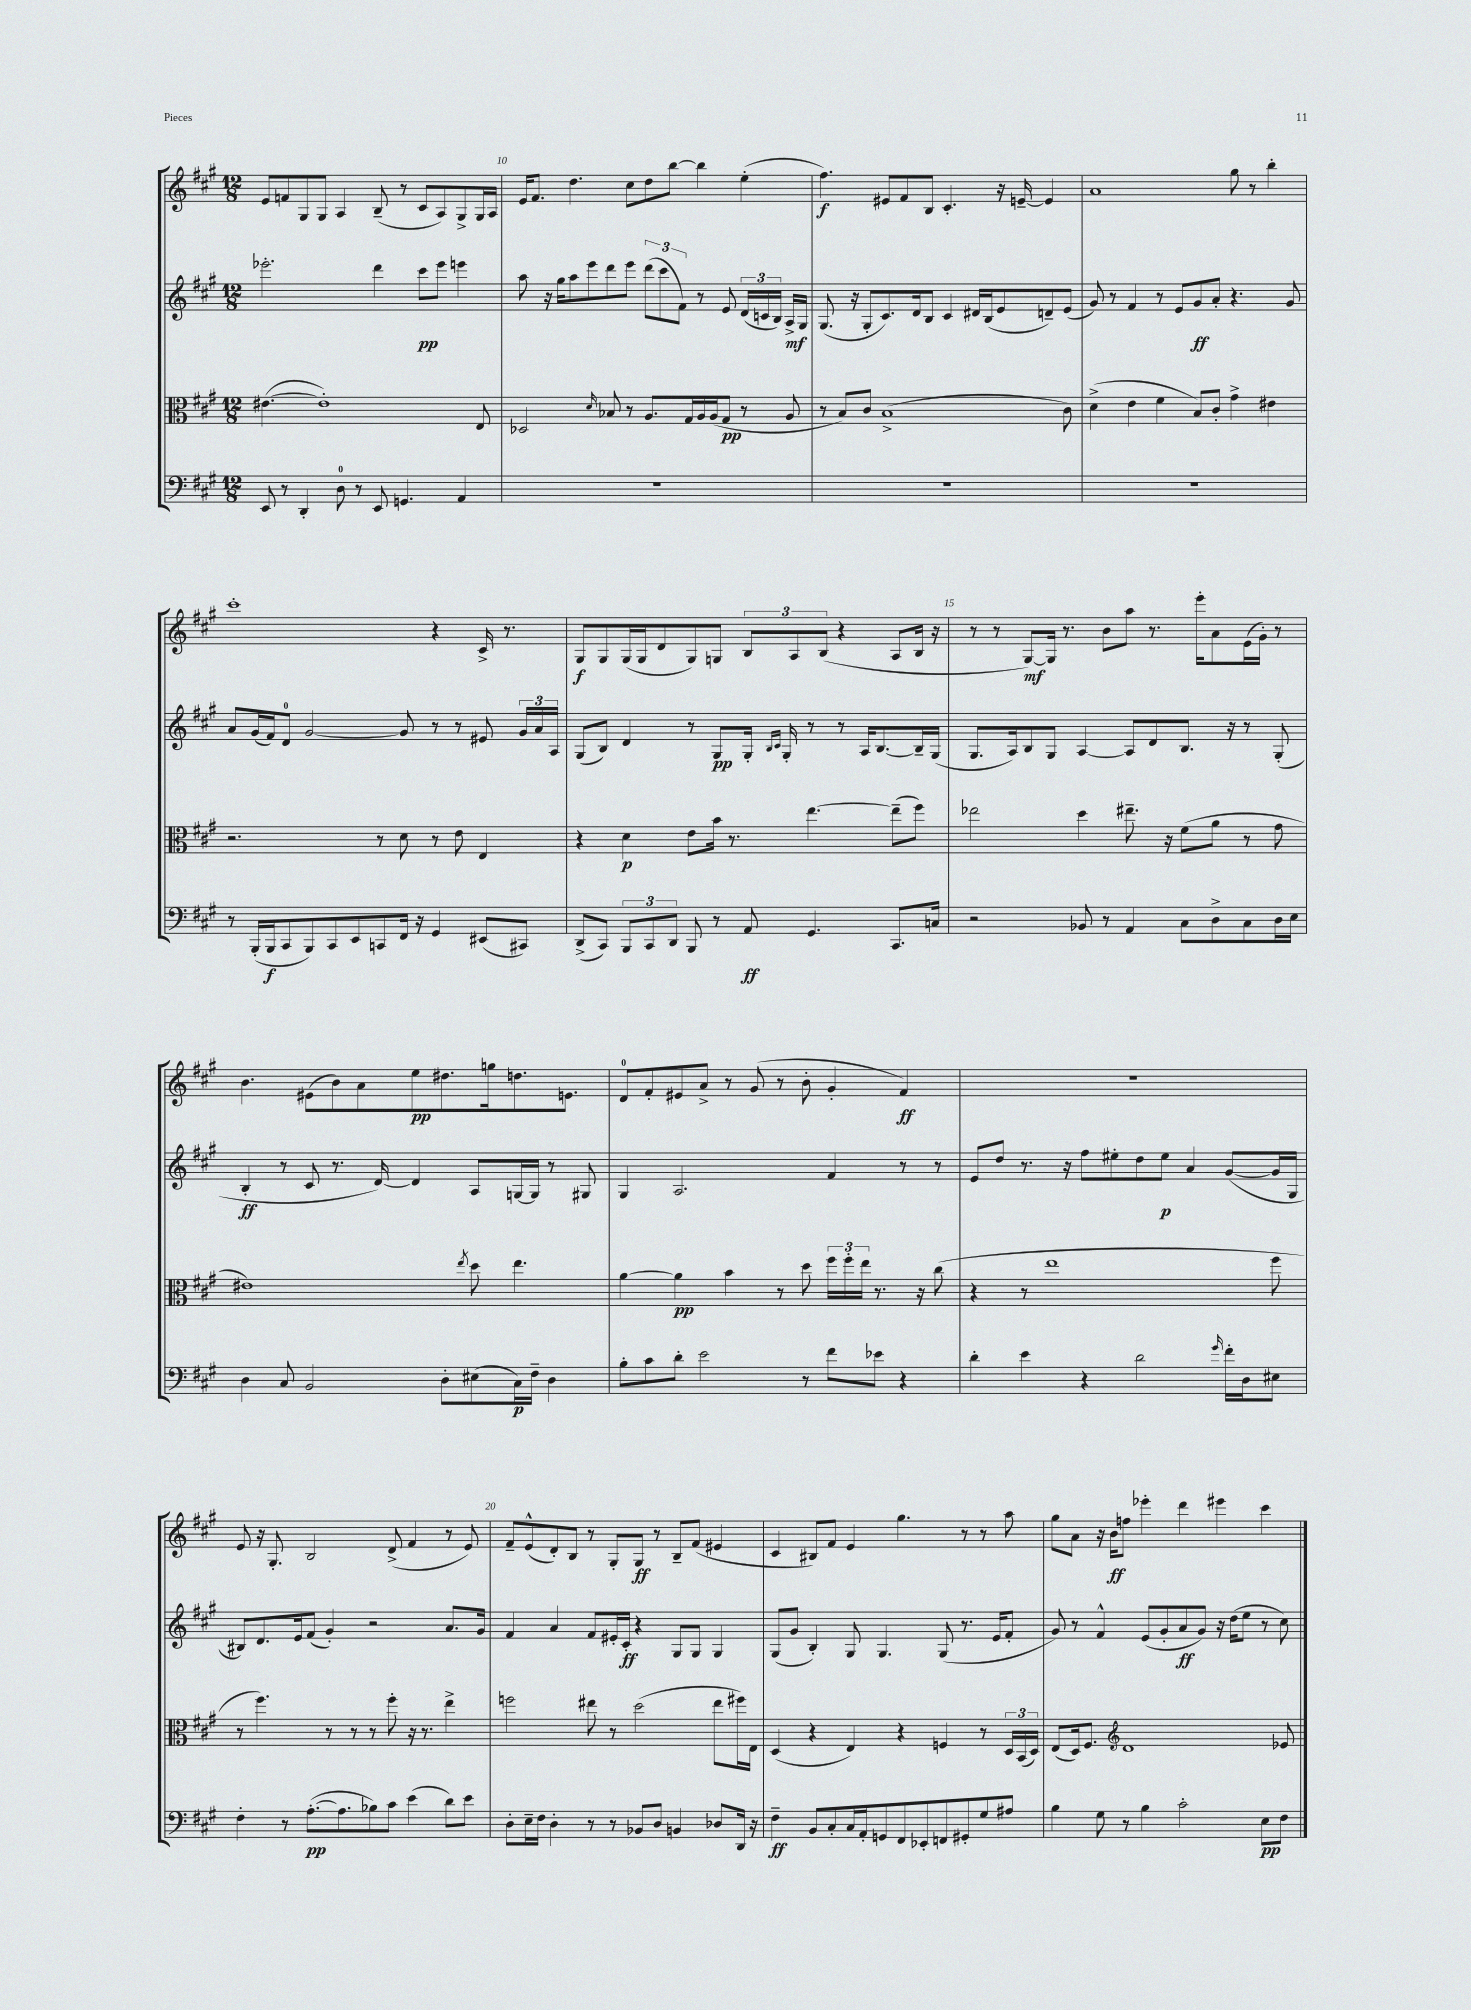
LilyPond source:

<<
\new StaffGroup <<
\new Staff = "s0" {
    \clef treble \key a \major \numericTimeSignature \time 12/8
    \autoBeamOff e'8[ f'8 gis8 gis8] a4 b8--( r8 cis'8[ a8) gis8-> gis16 a16] |
    e'16[ fis'8.] d''4. cis''8[ d''8 b''8]~ b''4 e''4-.( |
    fis''4.\f) eis'8[ fis'8 b8] cis'4.-. r16 e'16~-- e'4 |
    a'1 gis''8 r8 b''4-. |
    cis'''1-. r4 cis'16-> r8. |
    gis8[\f gis8 gis16( gis16 d'8 gis8) g8] \tuplet 3/2 { b8[ a8 b8]( } r4 a8[ b16] r16 |
    r8 r8 gis8[~\mf) gis16] r8. b'8[ a''8] r8. e'''16[-. a'8 e'16( gis'16]-.) r8 |
    b'4. eis'8[( b'8) a'8 e''8\pp dis''8. g''16 d''8. e'8.] |
    d'8[-0 fis'8-. eis'8 a'8]-> r8 gis'8( r8 b'8-. gis'4-. fis'4\ff) |
    R1. |
    e'8 r16 gis8.-. b2 d'8->( fis'4 r8 e'8) |
    fis'8[-- e'8-^( d'8-.) b8] r8 gis8[-. gis8]\ff r8 b8[-- fis'8]( eis'4 |
    cis'4 bis8[) fis'8] e'4 gis''4. r8 r8 a''8 |
    gis''8[ a'8] r16 b'16[\ff f''8] ees'''4-. d'''4 eis'''4 cis'''4 \bar "|." |
}
\new Staff = "s1" {
    \clef treble \key a \major \numericTimeSignature \time 12/8
    \autoBeamOff ees'''2.-. d'''4 cis'''8[\pp ees'''8] e'''4 |
    a''8 r16 gis''16[ a''8 e'''8 d'''8 e'''8] \tuplet 3/2 { d'''8[( cis'''8 fis'8]) } r8 e'8 \tuplet 3/2 { d'16[( c'16 b16]) } a16[->\mf gis16] |
    gis8.( r16 gis8[-. cis'8.) d'16 b8] cis'4 dis'16[ b16( e'8 d'8--) e'8]( |
    gis'8) r8 fis'4 r8 e'8[ gis'8\ff a'8]-. r4. gis'8 |
    a'8[ gis'16( fis'16) d'8]-0 gis'2~ gis'8 r8 r8 eis'8 \tuplet 3/2 { gis'16[ a'16 a16] } |
    gis8[( b8]) d'4 r8 gis8[\pp gis16]-. \grace { b16[ cis'16] } gis16-. r8 r8 a16[ b8.~ b16-- gis16]( |
    gis8.[ a16) b8 gis8] a4~ a8[ d'8 b8.] r16 r8 gis8-.( |
    b4-.\ff r8 cis'8 r8. d'16~) d'4 a8[ g16~ g16] r8 gis8 |
    gis4 a2. fis'4 r8 r8 |
    e'8[ d''8] r8. r16 fis''8[ eis''8-. d''8 eis''8]\p a'4 gis'8[~( gis'16 gis16] |
    bis8[) d'8. e'16 fis'8]( gis'4-.) r2 a'8.[ gis'16] |
    fis'4 a'4 fis'8[ eis'16-. cis'16]-.\ff r4 gis8[ gis8] gis4 |
    gis8[( gis'8] b4-.) gis8 gis4. gis8( r8. e'16[ fis'8]-. |
    gis'8) r8 fis'4-^ e'8[( gis'8-. a'8\ff gis'8]) r16 d''16[( e''8] r8 cis''8) \bar "|." |
}
\new Staff = "s2" {
    \clef alto \key a \major \numericTimeSignature \time 12/8
    \autoBeamOff eis'4.~( eis'1-.) e8 |
    des2 \grace { d'16 } bes8 r8 a8.[ gis16 a16 a16( gis8]\pp r8 a8 |
    r8 b8[) cis'8] b1->( cis'8) |
    d'4->( e'4 fis'4 b8[) cis'8]-. gis'4-> eis'4 |
    r2. r8 d'8 r8 e'8 e4 |
    r4 d'4\p e'8[ b'16] r8. e''4.~ e''8[--( fis''8]) |
    ees''2 d''4 eis''8.-- r16 fis'8[( a'8] r8 gis'8 |
    eis'1) \acciaccatura { e''8 } d''8 e''4. |
    a'4~ a'4\pp b'4 r8 d''8 \tuplet 3/2 { fis''16[ fis''16-. e''16] } r8. r16 cis''8( |
    r4 r8 e''1 fis''8 |
    r8 fis''4.) r8 r8 r8 fis''8-. r16 r8. e''4-> |
    f''2 eis''8 r8 d''2( eis''8[ fis''16) e16] |
    d4( r4 e4) r4 f4 r8 \tuplet 3/2 { d16[ b,16( d16]) } |
    e8[( d16) fis8.] \clef treble d'1 ees'8 \bar "|." |
}
\new Staff = "s3" {
    \clef bass \key a \major \numericTimeSignature \time 12/8
    \autoBeamOff e,8 r8 d,4-. d8-0 r8 e,8 g,4. a,4 |
    R1. |
    R1. |
    R1. |
    r8 b,,16[-.( b,,16\f cis,8 b,,8) cis,8 e,8 c,8 fis,16] r16 gis,4 eis,8[( cis,8]) |
    d,8[->( cis,8]) \tuplet 3/2 { b,,8[ cis,8 d,8] } b,,8 r8 a,8\ff gis,4. cis,8.[ c16] |
    r2 bes,8 r8 a,4 cis8[ d8-> cis8 d16 e16] |
    d4 cis8 b,2 d8[-. eis8( cis16\p) fis16]-- d4 |
    b8[-. cis'8 d'8]-. e'2 r8 fis'8[ ees'8] r4 |
    d'4-. e'4 r4 d'2 \grace { gis'16 } fis'16[-. d16 eis8] |
    fis4-. r8 a8.[~-.\pp( a8. bes8) cis'8] e'4( d'8[) e'8] |
    d8[-. e16-- fis16] d4-. r8 r8 bes,8[ d8] b,4 des8[ d,16] r16 |
    fis4--\ff b,8[ cis8-. cis16 a,16-. g,8 fis,8 ees,8-. f,8 gis,8-. gis8 ais8] |
    b4 gis8 r8 b4 cis'2-. e8[\pp fis8] \bar "|." |
}
>>
>>
\layout { \context { \Score currentBarNumber = #9 \override BarNumber.break-visibility = ##(#f #t #t) barNumberVisibility = #(every-nth-bar-number-visible 5) } }
